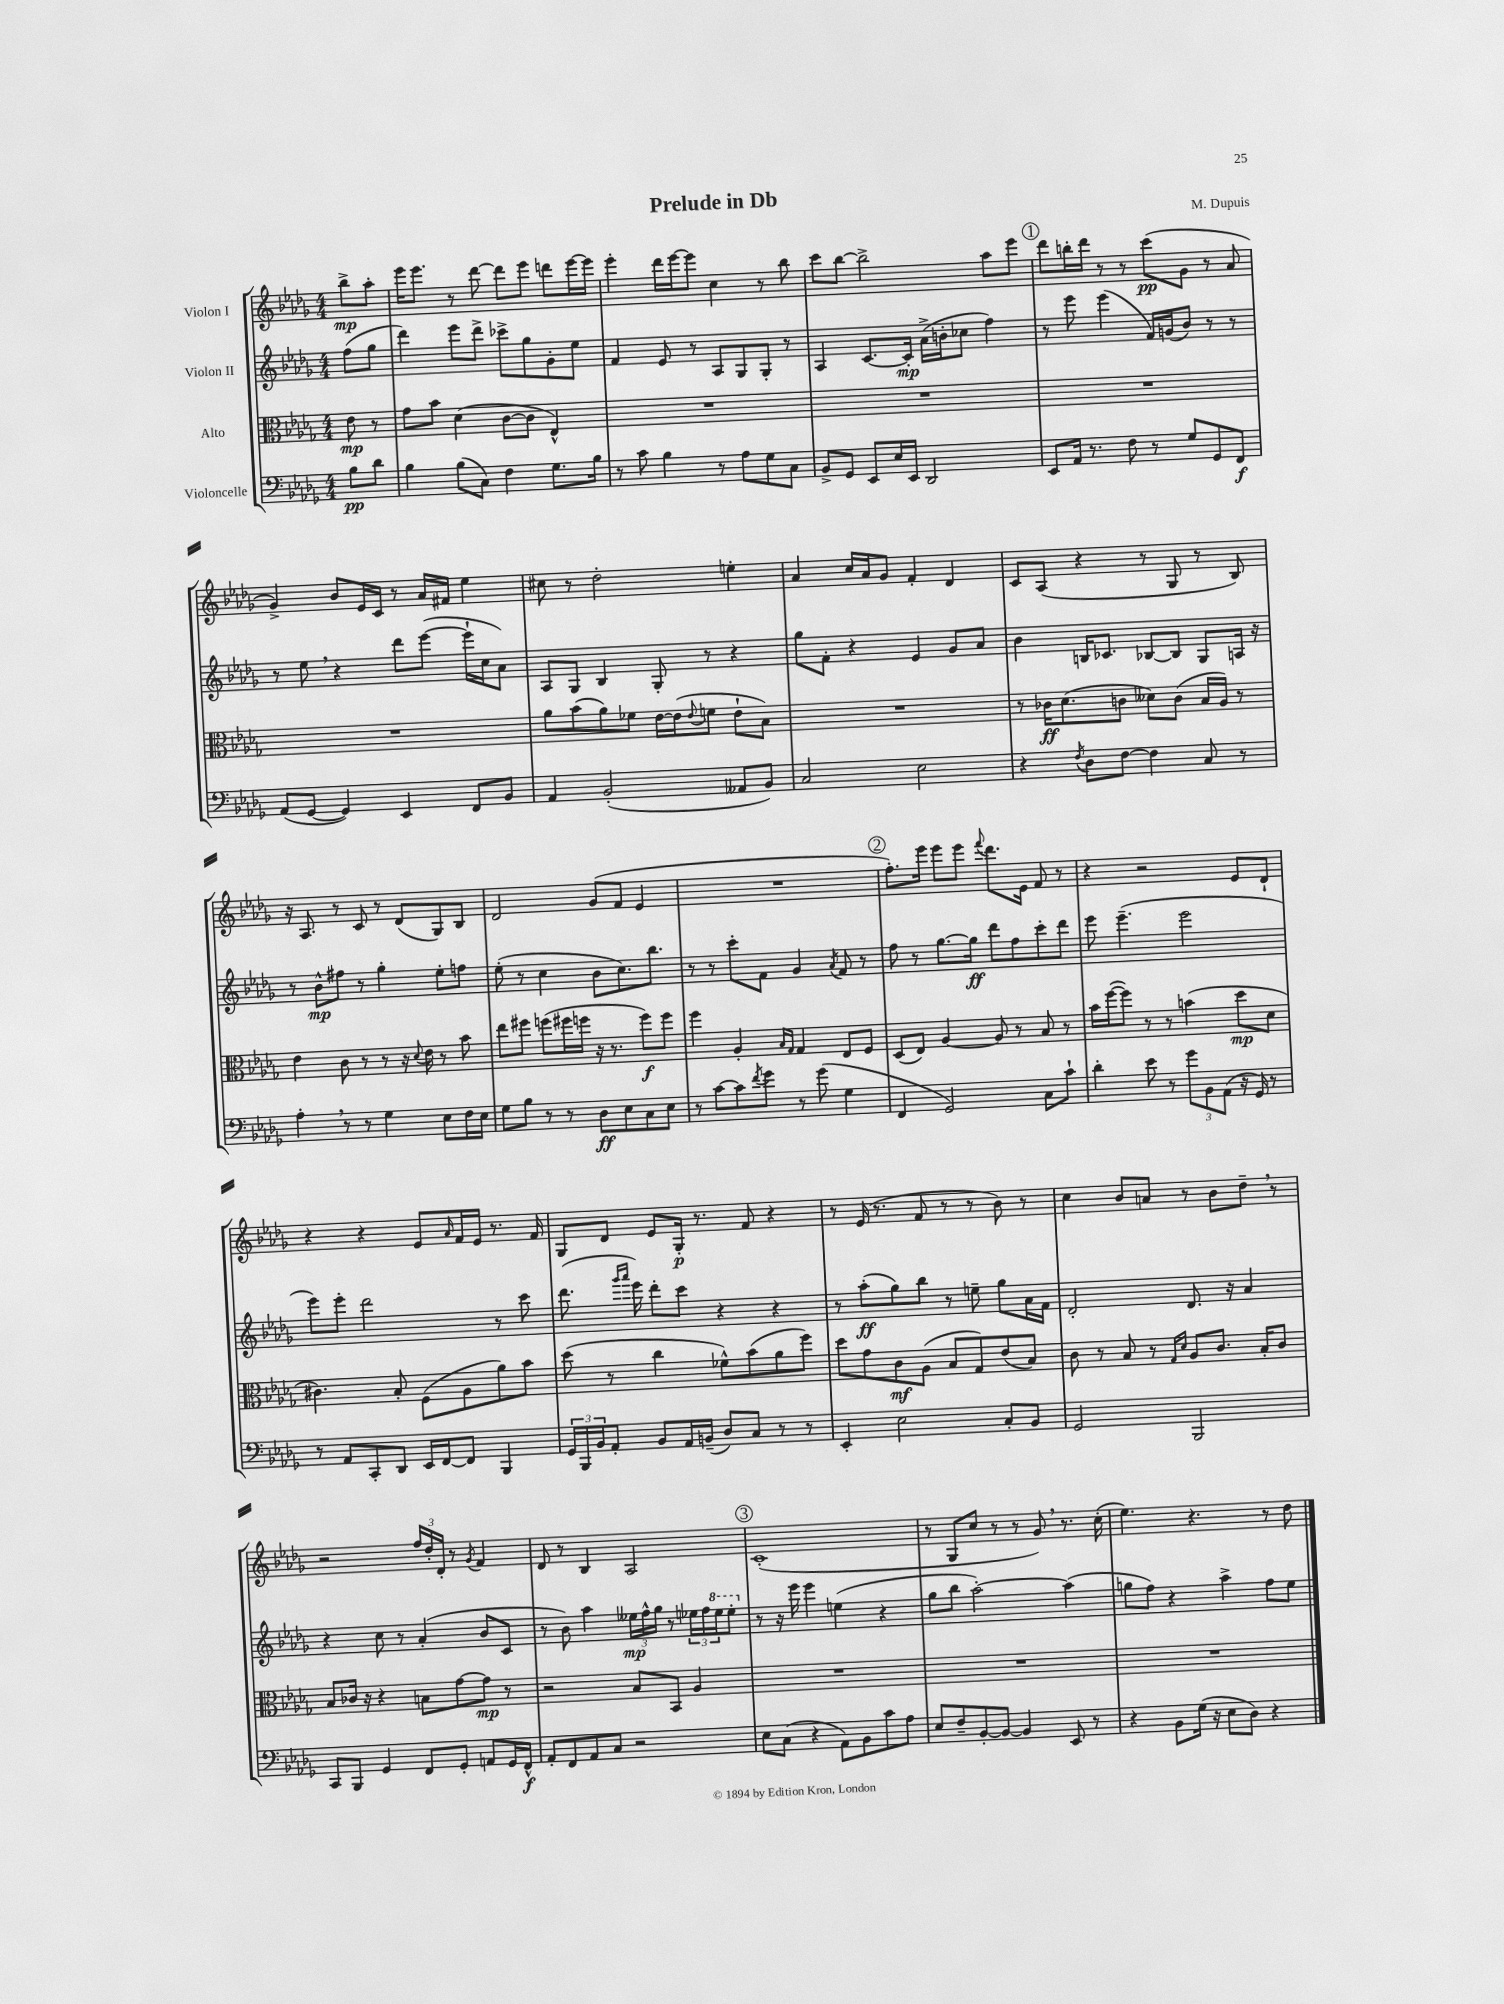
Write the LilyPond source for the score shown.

\header { title = "Prelude in Db" composer = "M. Dupuis" }
<<
\new StaffGroup <<
\new Staff = "s0" \with { instrumentName = "Violon I" } {
    \clef treble \key des \major \numericTimeSignature \time 4/4 \partial 4
    bes''8->\mp aes''8-. |
    ees'''16 ees'''8. r8 des'''8~ des'''8 ees'''8 d'''8 ees'''16~ ees'''16 |
    ees'''4-. des'''16 ees'''16~ ees'''8 c''4 r8 bes''8 |
    c'''8 bes''8~ bes''2-> aes''8 ees'''8 |
    \mark \markup { \circle "1" } des'''8 b''16-. des'''16 r8 r8 c'''8\pp( ges'8 r8 aes'8 |
    ges'4->) bes'8 ees'16 c'16 r8 aes'16 fis'16 ees''4 |
    cis''8 r8 des''2-. e''4-. |
    aes'4 c''16 aes'16 ges'8 f'4-. des'4 |
    c'8 aes8( r4 r8 ges8 r8 bes8) |
    r16 aes8. r8 c'8 r8 des'8( ges8) bes8 |
    des'2 ges'8( f'8 ees'4 |
    R1 |
    \mark \markup { \circle "2" } f''8.-.) ees'''16 ees'''8 ees'''8 \appoggiatura { f'''8 } des'''8. ees'16 f'8 r8 |
    r4 r2 ees'8 des'8-! |
    r4 r4 ees'8 \grace { aes'16 } f'16 ees'16 r8. f'16 |
    ges8 des'8 ees'8 ges16-.\p r8. f'8 r4 |
    r8 ees'16( r8. f'8 r8 r8 bes'8) r8 |
    c''4 bes'8 a'8 r8 bes'8 des''8-- \breathe r8 |
    r2 \tuplet 3/2 { f''16 des''16-. des'16-. } r8 \acciaccatura { ges'8 } f'4 |
    des'8 r8 bes4 aes2 |
    \mark \markup { \circle "3" } c'1-.( |
    r8 ges8 c''8 r8 r8 ges'8) \breathe r8. c''16-.( |
    ees''4.) r4. r8 des''8 \bar "|." |
}
\new Staff = "s1" \with { instrumentName = "Violon II" } {
    \clef treble \key des \major \numericTimeSignature \time 4/4 \partial 4
    f''8( ges''8 |
    des'''4) ees'''8 des'''8-> ces'''8-> ges''8 ges'8-. ees''8 |
    f'4 ees'8 r8 aes8 ges8 ges8-. r8 |
    aes4 c'8.~ c'16-.\mp aes'16->( b'16-. ces''8 f''4) |
    \mark \markup { \circle "1" } r8 ees'''8 ees'''4( f'16) g'16( bes'8) r8 r8 |
    r8 ees''8 \breathe r4 des'''8 ees'''8~( ees'''16-! c''16 aes'8) |
    aes8 ges8 bes4 ges8-. r8 r4 |
    ges''8 f'8-. r4 ees'4 ges'8 aes'8 |
    bes'4 b16 ces'8. bes8~ bes8 ges8 a16 r16 |
    r8 bes'8-^\mp fis''8 r8 ges''4-. ees''8-. f''8 |
    ees''8-.( r8 c''4 bes'8 c''8.) bes''8. |
    r8 r8 c'''8-. f'8 ges'4 \acciaccatura { aes'8 } f'8 r8 |
    \mark \markup { \circle "2" } f''8 r8 ges''8.~ ges''16\ff des'''8 f''8 c'''8-. des'''8 |
    ees'''8 ees'''4.--( ees'''2 |
    ees'''8) ees'''8-. des'''2 r8 c'''8 |
    des'''8.( \grace { ges'''16 aes'''16 } ees'''16) des'''8-. c'''8 r4 r4 |
    r8 aes''8-.\ff( ges''8) bes''8 r8 e''8-- ges''8 aes'16 f'16 |
    des'2-. des'8. r16 aes'4 |
    r4 c''8 r8 aes'4-.( bes'8 c'8 |
    r8 bes'8) aes''4 \tuplet 3/2 { eeses''16\mp f''16-^ ges''16 } r8 \tuplet 3/2 { ees''16 f''16 \ottava #1 ees'''16 } ees'''8-. \ottava #0 |
    \mark \markup { \circle "3" } r8 r16 ees'''16 ees'''4 e''4( r4 |
    ges''8 bes''8 aes''2~-.) aes''4( |
    g''8 f''8) r4 aes''4-> f''8 ees''8 \bar "|." |
}
\new Staff = "s2" \with { instrumentName = "Alto" } {
    \clef alto \key des \major \numericTimeSignature \time 4/4 \partial 4
    ees'8\mp r8 |
    ges'8 bes'8 des'4( c'8~ c'8 ees4-^) |
    R1 |
    R1 |
    \mark \markup { \circle "1" } R1 |
    R1 |
    aes'8 bes'8( aes'8) fes'8 ees'16~ ees'16( \appoggiatura { ees'8 } f'8 ees'8-! bes8) |
    R1 |
    r8 ces'16\ff des'8.( c'8 deses'8) c'8( bes16 aes16) r8 |
    ees'4 c'8 r8 r8 r16 \appoggiatura { des'8 } ees'16 r8 bes'8 |
    ees''8 fis''8 f''8( fis''16 f''16 r16 r8. f''8\f) f''8 |
    f''4 aes4-. \grace { bes16 ges16 } ges4 ees8 f8 |
    \mark \markup { \circle "2" } des8( ees8) aes4~ aes8 r8 bes8 r8 |
    bes'16 f''16~( f''8) r8 r8 b'4( des''8\mp des'8 |
    cis'4.) bes8-. f8( aes8 aes'8) bes'8 |
    des''8( r8 c''4 fes'8-^) bes'8( aes'8 f''8) |
    des''8 ges'8 c'8\mf aes8( bes8 ges8) ees'8( bes8) |
    c'8 r8 bes8 r8 \grace { ges16 des'16 } aes8 c'8. bes16-. c'8 |
    bes8 ces'16 r16 r4 b8 ges'8~ ges'8\mp r8 |
    r2 bes8 bes,8 aes4 |
    \mark \markup { \circle "3" } R1 |
    R1 |
    R1 \bar "|." |
}
\new Staff = "s3" \with { instrumentName = "Violoncelle" } {
    \clef bass \key des \major \numericTimeSignature \time 4/4 \partial 4
    bes8\pp des'8 |
    bes4 bes8( c8) f4 ges8. bes16 |
    r8 c'8 bes4 r8 aes8 ges8 c8 |
    bes,8-> ges,8 ees,8 ees16 ees,16 des,2 |
    \mark \markup { \circle "1" } ees,8 aes,16 r8. f8 r8 ges8 ges,8 f,8\f |
    aes,8( ges,8~ ges,4) ees,4 f,8 bes,8 |
    aes,4 bes,2-.( aeses,8 bes,8) |
    c2 ees2 |
    r4 \acciaccatura { f8 } des8 f8~ f4 c8 r8 |
    aes4-. \breathe r8 r8 ges4 ees8 f16 ees16 |
    ges8 bes8 r8 r8 des8\ff ees8 c8 ees8 |
    r8 c'8~ c'8 \acciaccatura { f'8 } ges'8 r8 ges'8( ges4 |
    \mark \markup { \circle "2" } f,4 ges,2) c8 c'8-! |
    des'4-. ees'8 r8 \tuplet 3/2 { ges'8 bes,8 aes,8( } r16 ges,16) r8 |
    r8 aes,8 c,8-. des,8 ees,16 f,16~ f,8 bes,,4 |
    \tuplet 3/2 { ges,16 bes,,16 bes,16 } aes,8-. bes,8 aes,16 b,16--( des8) c8 r8 r8 |
    ees,4-. ees2 c8-. bes,8 |
    ges,2 bes,,2 |
    c,8 bes,,8 ges,4 f,8 ges,8-. a,8 ges,16 f,16-^\f |
    aes,8-. f,8 aes,8 c8 r2 |
    \mark \markup { \circle "3" } ees8 c8( r4 aes,8) bes,8 c'8 aes8 |
    ees8 f8-- bes,8~-. bes,8~ bes,4 ees,8 r8 |
    r4 bes,8 ges16( r16 ees8 des8) r4 \bar "|." |
}
>>
>>
\layout { \context { \Score \remove "Bar_number_engraver" } }
